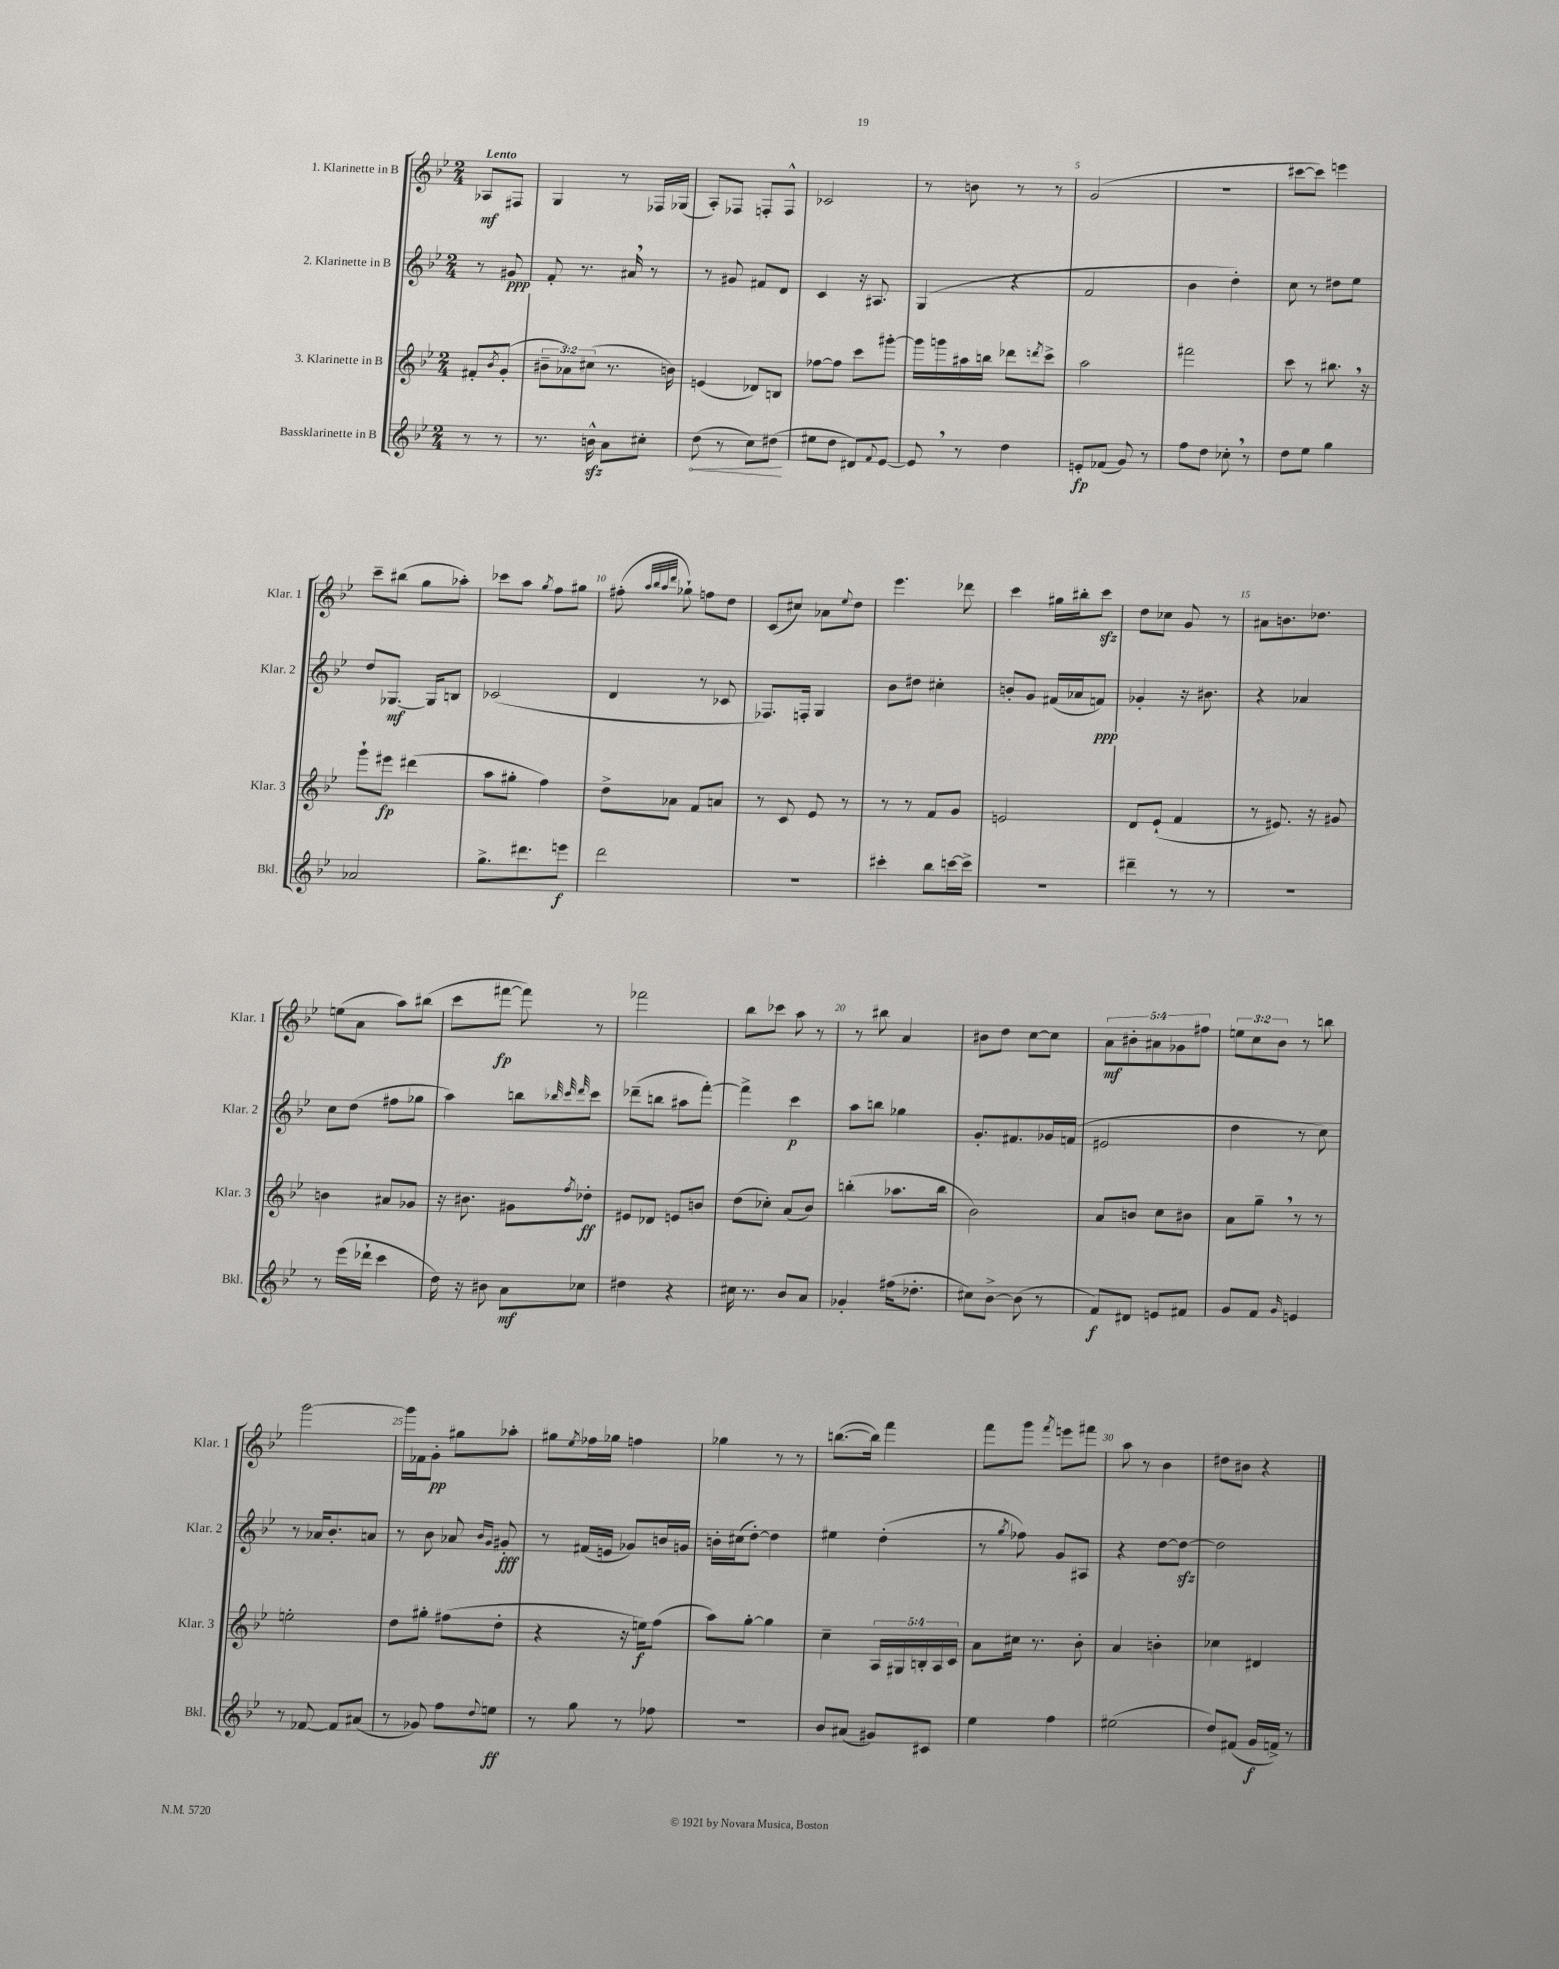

**kern	**kern	**kern	**kern
*staff4	*staff3	*staff2	*staff1
*clefG2	*clefG2	*clefG2	*clefG2
*k[b-e-]	*k[b-e-]	*k[b-e-]	*k[b-e-]
*M2/4	*M2/4	*M2/4	*M2/4
8r	8f#'	8r	8A-
.	8qb-	.	.
8r	(8g'	8g#	8F#
=	=	=	=
8.r	12b#~	8f'	4G
.	12a-)	.	.
.	.	8.r	.
.	(12cc#	.	.
16b^^	.	.	.
8a	8.r	.	8r
.	.	16a#	.
8cc#'	.	8r	16F-
.	16b)	.	(16G-
=	=	=	=
(8dd	(4e	8r	8A')
8r	.	8g#	8F-
8cc)	8d-)	8f#	8F'
(8dd#	8B	8d	8F^^
=	=	=	=
8ee#	[8ff-	4c	2c-
8dd	8ff-]	.	.
8d#)	8ccc	16r	.
.	.	8.A#	.
8qqf	.	.	.
[8e-	[8ggg#'	.	.
=	=	=	=
8e-]	16ggg#]	(4G	8r
.	16ggg	.	.
8r	16aa#	.	8b
.	16bb	.	.
4dd	8ddd-	4r	8r
.	8qddd	.	.
.	8ccc^	.	8r
=	=	=	=
8e'	2aa	2f	(2g
(8f-	.	.	.
8g)	.	.	.
8r	.	.	.
=	=	=	=
8ff	2fff#	4b-	2r
8dd	.	.	.
8cc-'	.	4dd')	.
8r	.	.	.
=	=	=	=
8dd	8ccc	8cc	[8ccc#
8ee-	8r	8r	8ccc#])
4gg	8.bb#	8dd#	4eee
.	.	8ee-	.
.	16r	.	.
=	=	=	=
2a-	8ggg`	8dd	8ccc~
.	8eee#	[8.G-	(8bb#
.	(4ddd#	.	8gg
.	.	16G-]	.
.	.	8B	8aa-')
=	=	=	=
8.gg^	8aa	(2c-	8ccc-
.	8gg#'	.	8aa
8.ddd#	.	.	.
.	.	.	8qgg
.	4ff)	.	8ff
8eee	.	.	8gg#
=	=	=	=
2ddd	8dd^	4d	(8ff#'
.	.	.	32qqaa
.	.	.	32qqbb-
.	.	.	32qqaa
.	.	.	32qqddd
.	8a-	.	8gg-`)
.	8f	8r	8ff
.	8a	8c-	8dd
=	=	=	=
2r	8r	8.F-)	(8c
.	8c	.	8cc#)
.	.	16F'	.
.	8e-	4G	8a-
.	.	.	8qqee-
.	8r	.	8dd
=	=	=	=
4ccc#'	8r	8b-	4.eee-
.	8r	8dd#	.
8bb-	8f	4cc#'	.
[16ccc	8g	.	8ddd-
16ccc^]	.	.	.
=	=	=	=
2r	2e	8b'	4ccc
.	.	8g	.
.	.	(16f#	16gg#
.	.	16a-	16bb#'
.	.	8f)	8ccc
=	=	=	=
4ddd#~	8d	4g-'	8dd
.	(8e-`	.	8cc-
8r	4f	16r	8g
.	.	8.b#	.
8r	.	.	8r
=	=	=	=
2r	8r	4r	8a#
.	8.e#)	.	8.b
.	.	4a-	.
.	16r	.	8.dd-
.	8g#	.	.
=	=	=	=
8r	4b	8cc	(8ee
(16eee-	.	(8dd	8a
16ddd-`	.	.	.
4ccc	8a#	8ff#	8aa)
.	8g-	8gg-	(8bb#
=	=	=	=
16dd)	16r	4aa)	8ccc
16r	8.b#	.	.
8b#	.	.	[8fff#
8a	8g#	8bb	8fff#])
.	.	32qqbb-	.
.	.	32qqccc	.
.	8qff	32qqddd	.
8cc-	8dd-'	8ccc	8r
=	=	=	=
4dd#	8e#	(8ddd-~	2fff-
.	8d-	8bb	.
4r	8e	8aa#	.
.	8b	[8fff')	.
=	=	=	=
16cc#	(8dd	4fff^]	8bb-
8.r	.	.	.
.	8cc-')	.	8ccc-
8b-	(8a	4ccc	8aa
8a	8b-)	.	8r
=	=	=	=
4g-'	(4bb'	8aa	8r
.	.	8bb	8bb#
(16ff#	8.aa-	4gg-	4a
8.dd-'	.	.	.
.	16bb	.	.
=	=	=	=
8cc#)	2b-)	8.g'	8b#
[8b-^	.	.	8dd
.	.	8.f#	.
(8b-]	.	.	[8cc
8r	.	16g-	8cc]
.	.	(16f	.
=	=	=	=
8f)	8a	2e#	10a
.	.	.	10b#'
8d#	8b	.	.
.	.	.	10a#
8e	8cc	.	.
.	.	.	10g-
8f#	8b#	.	.
.	.	.	10ff#
=	=	=	=
8g	8a	4dd	12ee
.	.	.	12cc
8f	8gg~	.	.
.	.	.	12b-
16qqg	.	.	.
4e	8r	8r	8r
.	8r	8cc)	8bb
=	=	=	=
8r	2ee'	8r	[2ggg
[8f-	.	16a-	.
.	.	8.b-'	.
8f-]	.	.	.
(8a#	.	8a	.
=	=	=	=
8r	8dd	8r	16ggg]
.	.	.	16f-
8g-)	8gg#'	8b-	8g'
8ff	(8ff#	8a-	8gg#
.	.	16qqb-	.
8qqdd	.	16qqg	.
8ee	8dd'	8g#'	8aa-'
=	=	=	=
8r	4r	8r	8gg#
.	.	.	8qee-
8gg	.	(16f#	16ff-
.	.	16e	16gg-
8r	16r	8g-)	4ff
.	16ee)	.	.
8ff-	(8ff	16b	.
.	.	16g	.
=	=	=	=
2r	8aa)	16b'	4gg-
.	.	(16cc#	.
.	[8gg'	[8dd')	.
.	4gg]	4dd]	8r
.	.	.	8r
=	=	=	=
8b-	4cc~	4ee#	([8.bb
(8a#	.	.	.
.	.	.	16bb])
8g#)	20A	(4dd'	4fff
.	20G#	.	.
.	20B'	.	.
8c#	.	.	.
.	20A	.	.
.	20c	.	.
=	=	=	=
4ee-	8a	8r	8fff
.	.	8qgg	.
.	16cc#	8ff-)	8ggg
.	8.r	.	.
.	.	.	8qfff
4ff	.	8g	8eee
.	8b-'	8A#	8fff#
=	=	=	=
(2ee#	4a	4r	8aa
.	.	.	8r
.	4b'	[8dd	4b-
.	.	8dd_	.
=	=	=	=
8dd)	4cc-	2dd]	8dd#
(8f#	.	.	8b#
16g	4d#	.	4r
16f^)	.	.	.
8r	.	.	.
==	==	==	==
*-	*-	*-	*-
